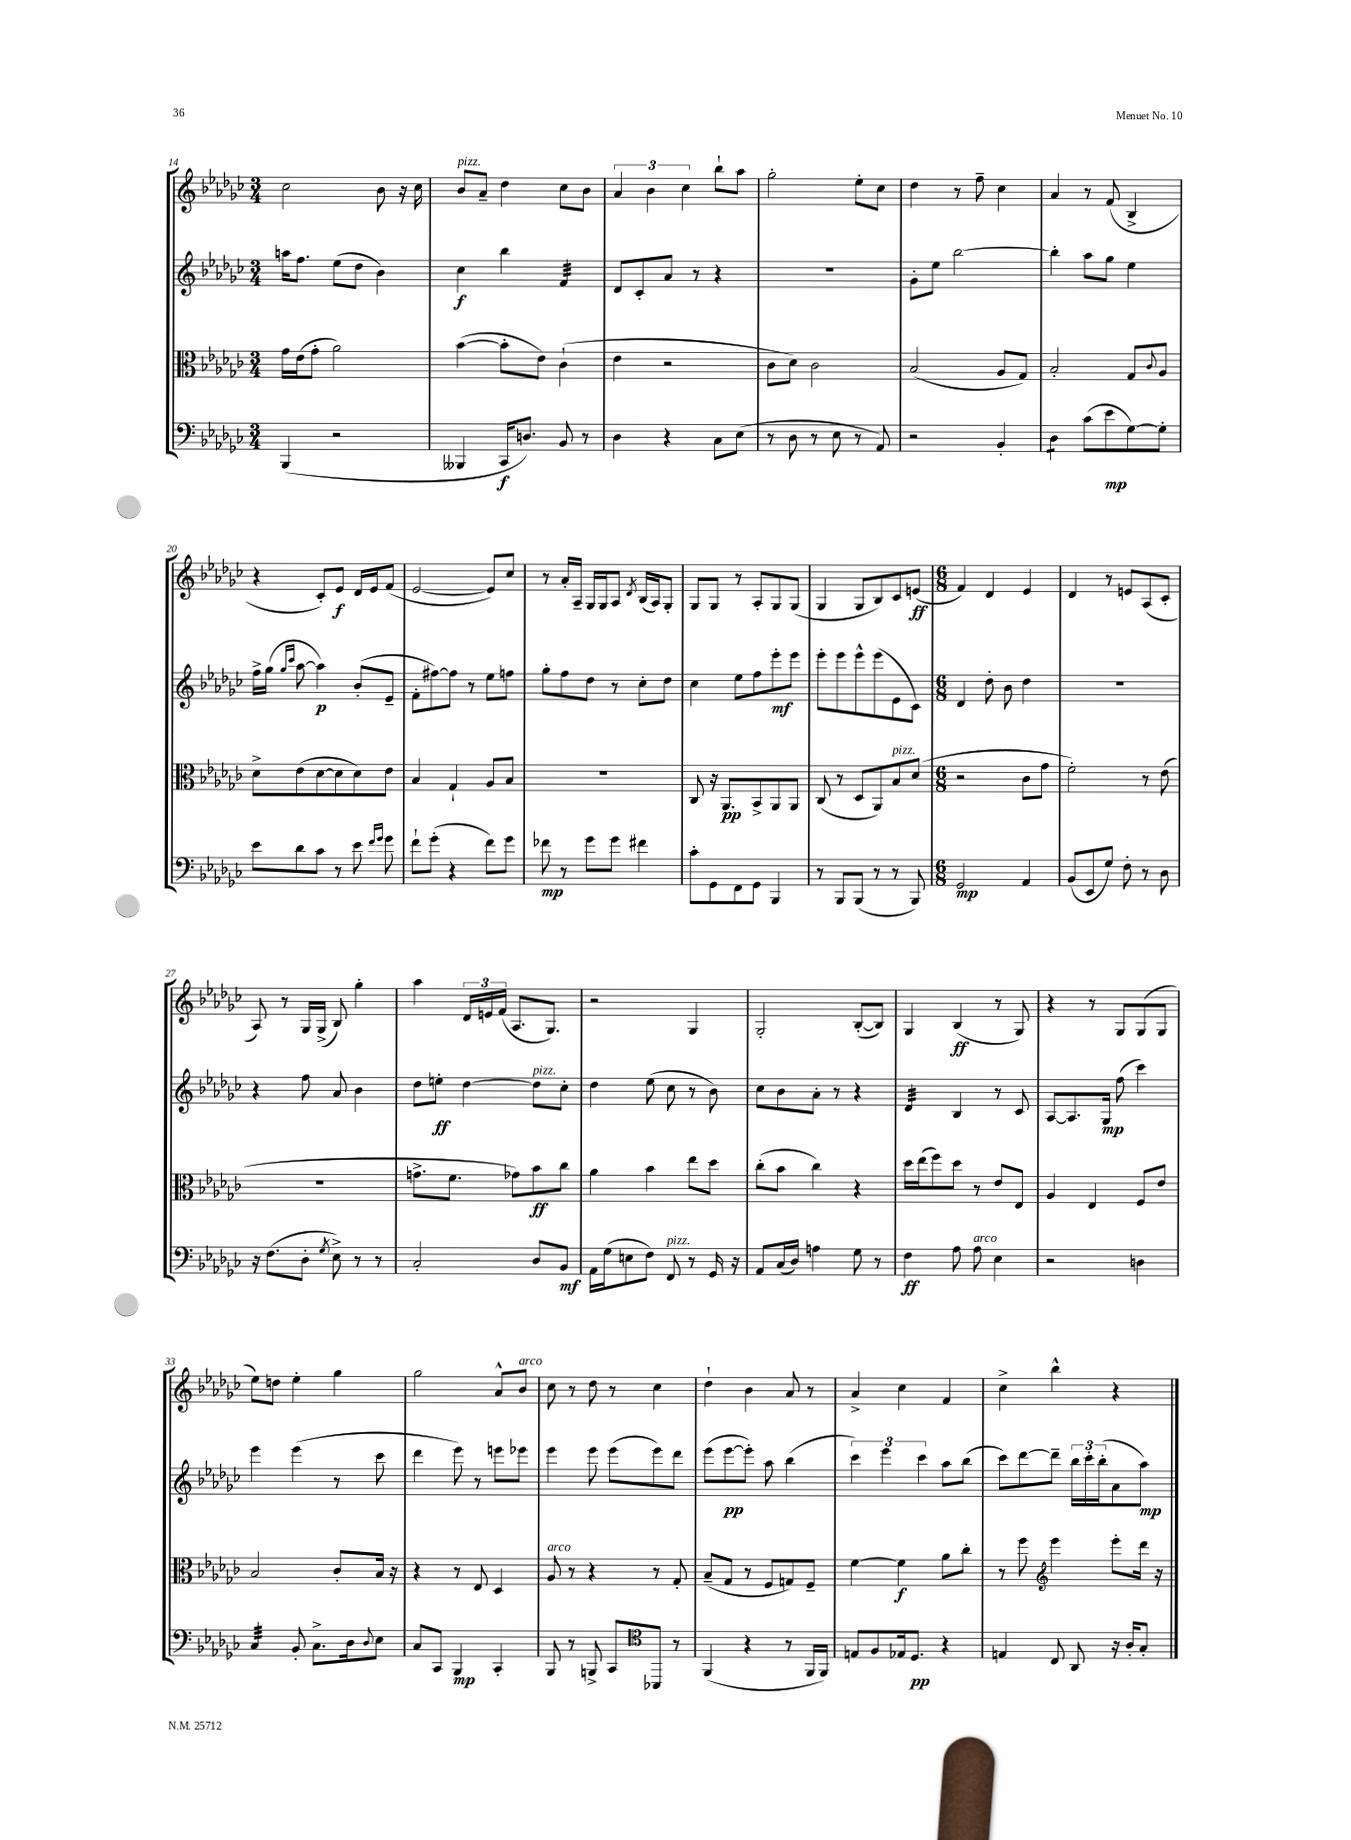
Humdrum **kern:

**kern	**kern	**kern	**kern
*staff4	*staff3	*staff2	*staff1
*clefF4	*clefC3	*clefG2	*clefG2
*k[b-e-a-d-g-c-]	*k[b-e-a-d-g-c-]	*k[b-e-a-d-g-c-]	*k[b-e-a-d-g-c-]
*M3/4	*M3/4	*M3/4	*M3/4
(4BBB-/	16g-\LL	16aa\LK	2cc-\
.	(16e-\J	8.ff\J	.
.	8g-'\J	.	.
2r	2a-\)	(8ee-\L	.
.	.	8dd-\J	.
.	.	4b-\)	8b-\
.	.	.	16r
.	.	.	16cc-\
=	=	=	=
4BBB--/	([4b-\	4cc-\	8b-/L
.	.	.	8a-~/J
16CC-/LK	8b-'\]L	4bb-\	4dd-\
8.D/J)	.	.	.
.	8e-\J)	.	.
8BB-/	(4c-`\	4f/	8cc-\L
8r	.	.	8b-\J
=	=	=	=
4D-\	4e-\	8d-/L	6a-/
.	.	8c-'/	.
.	.	.	6b-\
4r	2r	8a-/J	.
.	.	.	6cc-\
.	.	8r	.
8C-\L	.	4r	8bb-`\L
(8E-\J	.	.	8aa-\J
=	=	=	=
8r	8c-\L	2.r	2gg-'\
8D-\	8d-\J)	.	.
8r	2c-\	.	.
8E-\	.	.	.
8r	.	.	8ee-'\L
8AA-/)	.	.	8cc-\J
=	=	=	=
2r	(2B-/	8g-'\L	4dd-\
.	.	8ee-\J	.
.	.	[2bb-\	8r
.	.	.	8ff~\
4BB-'/	8A-/L	.	4cc-\
.	8G-/J)	.	.
=	=	=	=
4D-\	2B-'/	4bb-'\]	4a-/
(8c-\L	.	8aa-\L	8r
8e-\	.	8gg-\J	(8f/
[8G-\)	8G-/L	4ee-\	4B-^/
.	8qqc-/	.	.
8G-'\]J	8A-/J	.	.
=	=	=	=
8e-\L	8d-^\L	16ff^\LL	4r
.	.	(16gg-\JJ	.
.	.	16qqgg-/LL	.
.	.	16qqccc-/JJ	.
8d-\	(8e-\	[8aa-\	.
8c-\J	[8d-\	4aa-\])	8c-'/L)
8r	8d-\]	.	8e-/J
8e-\	8d-\)	(8b-'/L	16d-/LL
.	.	.	16e-/J
16qqf/LL	.	.	.
16qqg-/JJ	.	.	.
8g-\	8e-\J	8e-~/J	(8f/J
=	=	=	=
8f`\L	4B-/	8f'\L	[2e-/
(8g-'\J	.	[8ff#\)	.
4r	4G-`/	8ff#\]J	.
.	.	8r	.
8f\L)	8A-/L	8ee-\L	8e-/]L)
8g-\J	8B-/J	8ff\J	8cc-/J
=	=	=	=
8f-\	2.r	8gg-'\L	8r
8r	.	8ff\	16a-'/LL
.	.	.	16A-~/JJ
8g-\L	.	8dd-\J	16G-/LL
.	.	.	16G-/J
8g-\J	.	8r	8A-/J
.	.	.	8qd-/
4f#\	.	8cc-'\L	(16B-/LL
.	.	.	16A-/J)
.	.	8dd-\J	8G-'/J
=	=	=	=
8c-'\L	8C-/	4cc-\	8G-/L
8GG-\	16r	.	8G-/J
.	8.AA-/L	.	.
8FF\	.	8ee-\L	8r
8GG-\J	8BB-^/	8ff\	8A-'/L
4BBB-/	8AA-/	8eee-'\	8G-/
.	8AA-/J	8eee-\J	(8G-/J
=	=	=	=
8r	(8C-/	8eee-'\L	4G-/
8BBB-/L	8r	8eee-\	.
(8BBB-/J	8D-/L	8eee-^^\	8G-/L
8r	8AA-/)	(8eee-\	8B-/)
8r	8B-/	8e-\	8c-/
8BBB-/)	(8d-/J	8c-\J)	(8e/J
=	=	=	=
*M6/8	*M6/8	*M6/8	*M6/8
2GG-/	2r	4d-/	4f/)
.	.	8dd-'\	4d-/
.	.	8b-\	.
4AA-/	8c-\L	4dd-\	4e-/
.	8g-\J	.	.
=	=	=	=
(8BB-/L	2f'\)	2.r	4d-/
8EE-/	.	.	.
8G-/J)	.	.	8r
8F'\	.	.	8e/L
8r	8r	.	(8A-/
8D-\	(8e-\	.	8c-'/J
=	=	=	=
16r	2.r	4r	8A-/)
(8.F\L	.	.	.
.	.	.	8r
8D-'\J	.	8ff\	16G-/LL
.	.	.	(16G-^/JJ
8qG-/	.	.	.
8E-^\)	.	8a-/	8B-/)
8r	.	4b-\	4gg-'\
8r	.	.	.
=	=	=	=
2C-'/	8.g^\L	8dd-\L	4aa-\
.	.	8ee'\J	.
.	8.f\J	.	.
.	.	[4dd-\	24d-/LL
.	.	.	24e/
.	.	.	(24f/JJ
.	8g-\L)	.	8.A-/L
8D-/L	8b-\	8dd-\]L	.
.	.	.	8.G-/J)
8BB-/J	8cc-\J	8cc-'\J	.
=	=	=	=
16AA-\LL	4a-\	4dd-\	2r
(16G-\J	.	.	.
8E\	.	.	.
8F\J)	4b-\	(8ee-\	.
8FF/	.	8cc-\	.
8r	8ee-\L	8r	4G-/
16GG-/	8dd-\J	8b-\)	.
16r	.	.	.
=	=	=	=
8AA-/L	(8cc-'\L	8cc-\L	2G-'/
(16C-/L	8b-\J	8b-\	.
16D-/JJ)	.	.	.
4A\	4cc-\)	8a-'\J	.
.	.	8r	.
8G-\	4r	4r	([8B-'/L
8r	.	.	8B-/]J)
=	=	=	=
4F\	16dd-\LL	4d-/	4G-/
.	(16ee-\J	.	.
.	8ff\)	.	.
8A-\	8dd-\J	4B-/	(4B-/
8A-\	8r	.	.
4E-\	8e-/L	8r	8r
.	8E-/J	8c-/	8G-/)
=	=	=	=
2r	4A-/	[8A-/L	4r
.	.	8.A-/]	.
.	4E-/	.	8r
.	.	16G-/Jk	.
.	.	(8ff\	8G-/L
4D\	8F/L	4ccc-\)	(8G-/
.	8e-/J	.	8G-/J
=	=	=	=
4C-/	2B-/	4eee-\	8ee-\L)
.	.	.	8dd\J
8BB-'/	.	(4eee-\	4ee-'\
8.C-^\L	.	.	.
.	8c-'/L	8r	4gg-\
16D-\k	.	.	.
8qqD-/	.	.	.
8E-\J	16B-/Jk	8ccc-\	.
.	16r	.	.
=	=	=	=
8C-/L	4r	4ddd-\	2gg-\
8CC-/J	.	.	.
4BBB-/	8r	8eee-\)	.
.	8E-/	8r	.
4CC-'/	4D-/	8eee\L	8a-^^/L
.	.	8eee-\J	8b-/J
=	=	=	=
8BBB-/	8A-/	4eee-\	8cc-\
8r	8r	.	8r
8BBB^/	4r	8eee-\	8dd-\
8CC-/L	.	(8eee-\L	8r
8BBB-/J	8r	8eee-\)	4cc-\
8r	8G-'/	8ddd-\J	.
=	=	=	=
*clefC4	*	*	*
(4FF/	(8B-~/L	(8eee-\L	4dd-`\
.	8G-/J	[8eee-\	.
4r	8r	8eee-'\]J)	4b-\
.	8F/L	8aa-\	.
8r	8G/)	(4bb-\	8a-/
16FF/LL	8F~/J	.	8r
16FF/JJ)	.	.	.
=	=	=	=
8E/L	[4f\	6ccc-\)	4a-^/
8F/	.	.	.
.	.	6eee-\	.
16E-/k	4f\]	.	4cc-\
8.D-/J	.	.	.
.	.	6ccc-\	.
4r	8a-\L	8aa-\L	4f/
.	8cc-'\J	(8bb-\J	.
=	=	=	=
4E/	8r	8ccc-\L)	4cc-^\
.	8ff\	[8ddd-\	.
*	*clefG2	*	*
8C-/	4eee-\	8ddd-~\]J	4bb-^^\
8AA-/	.	24bb-\LL	.
.	.	24ccc-'\	.
.	.	(24bb-'\J	.
16r	8eee-'\L	8a-\	4r
16A-'/LK	.	.	.
8G-'/J	16ddd-\Jk	8aa-\J)	.
.	16r	.	.
==	==	==	==
*-	*-	*-	*-
